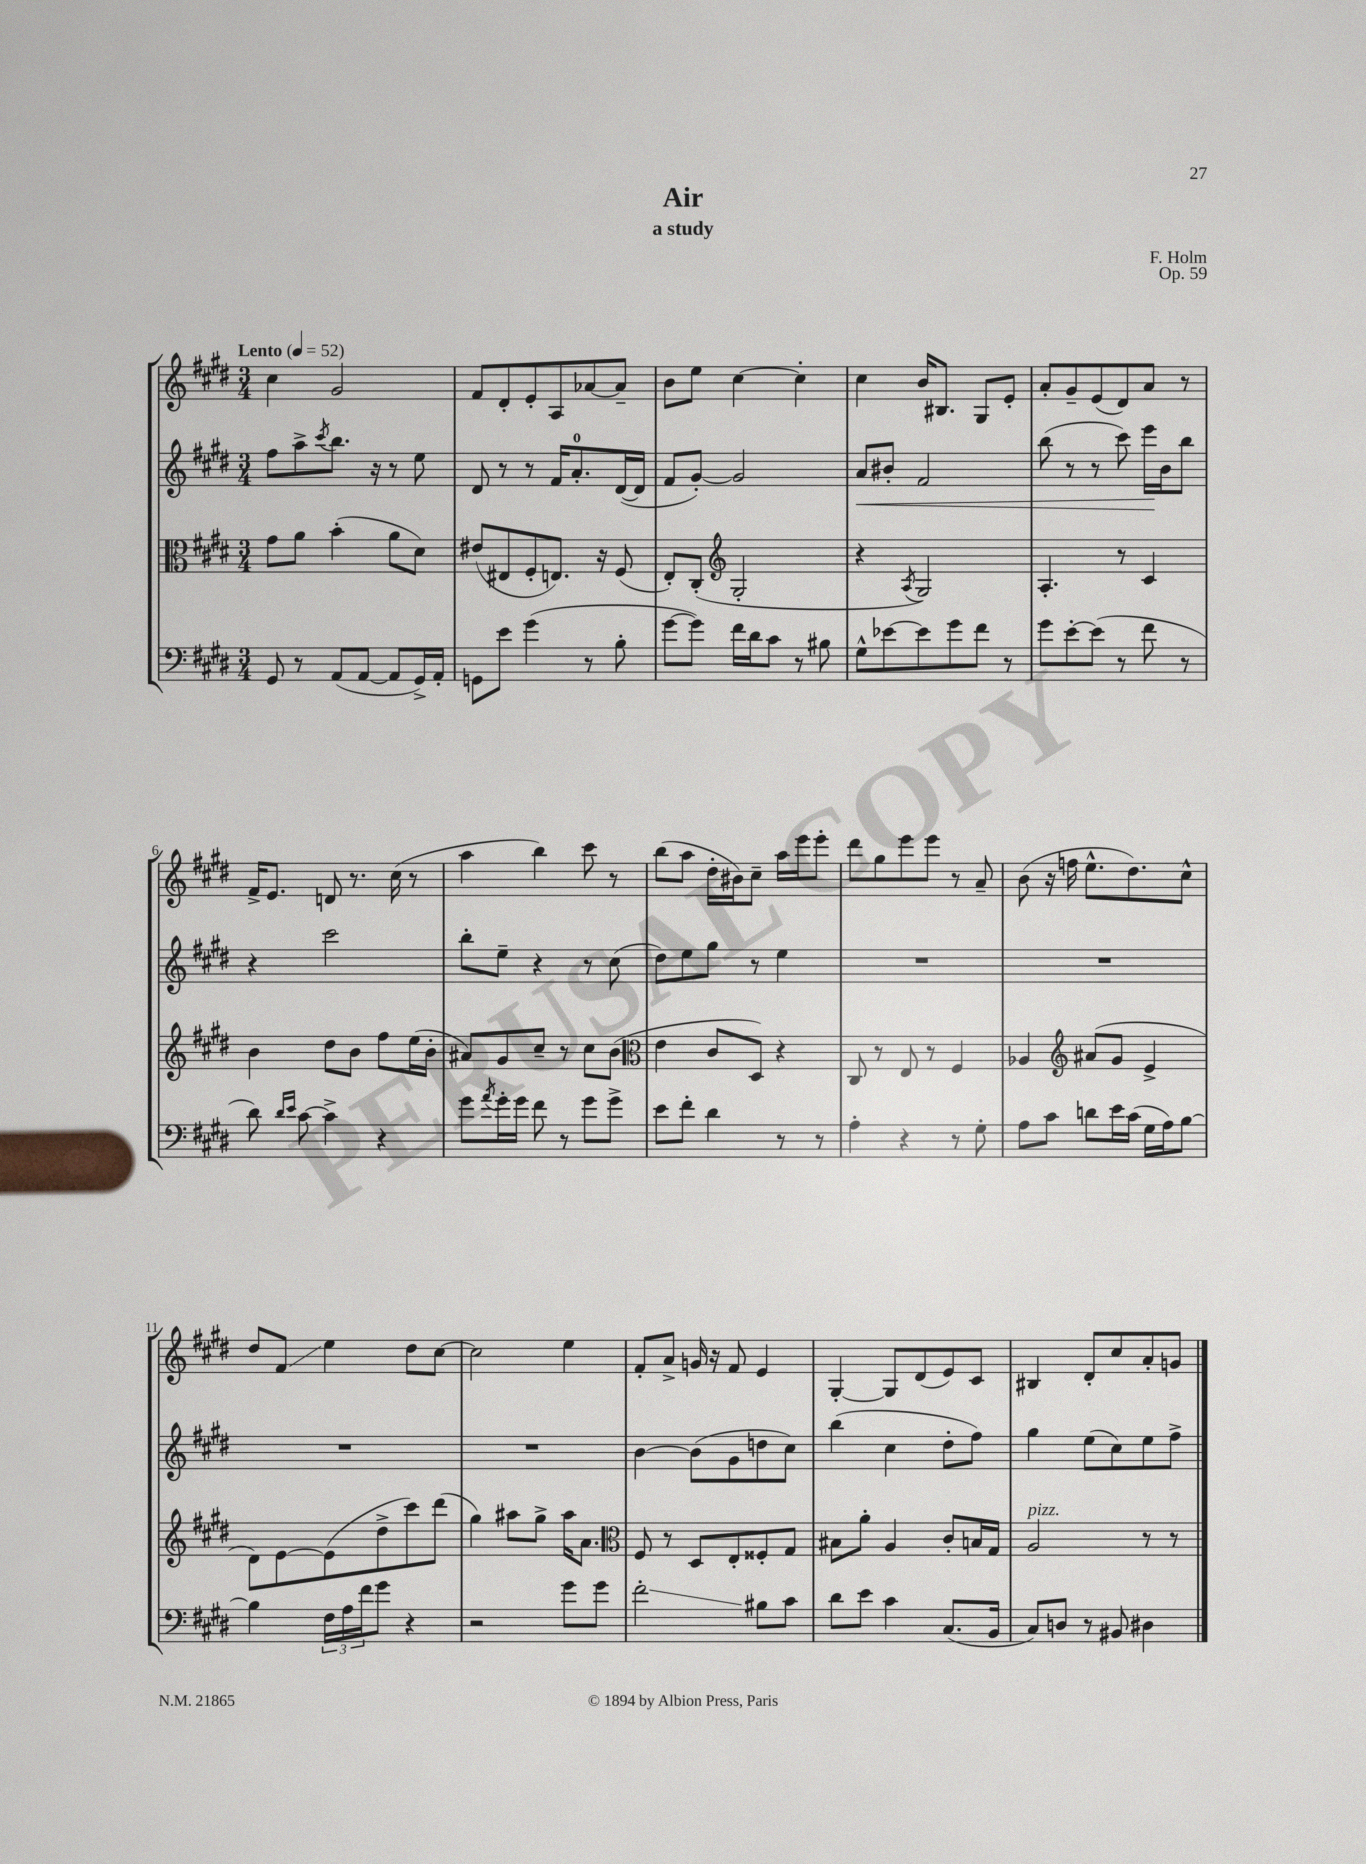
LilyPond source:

\header { title = "Air" composer = "F. Holm" subtitle = "a study" opus = "Op. 59" }
<<
\new StaffGroup <<
\new Staff = "s0" {
    \clef treble \key e \major \numericTimeSignature \time 3/4 \tempo "Lento" 4 = 52
    cis''4 gis'2 |
    fis'8 dis'8-. e'8-. a8 aes'8~ aes'8-- |
    b'8 e''8 cis''4~ cis''4-. |
    cis''4 b'16 bis8. gis8 e'8-. |
    a'8-. gis'8-- e'8( dis'8) a'8 r8 |
    fis'16-> e'8. d'8 r8. cis''16( r8 |
    a''4 b''4) cis'''8 r8 |
    b''8( a''8 dis''16-. bis'16) cis''8-- a''16 e'''16 e'''8-. |
    dis'''8 gis''8 e'''8 e'''8 r8 a'8-- |
    b'8( r16 f''16 e''8.-^ dis''8.) cis''8-^ |
    dis''8 fis'8\glissando e''4 dis''8 cis''8~ |
    cis''2 e''4 |
    fis'8-. a'8-> g'16 r16 fis'8 e'4 |
    gis4~-. gis8 dis'8( e'8) cis'8 |
    bis4 dis'8-. cis''8 a'8-. g'8 \bar "|." |
}
\new Staff = "s1" {
    \clef treble \key e \major \numericTimeSignature \time 3/4
    fis''8 a''8-> \acciaccatura { cis'''8 } b''8. r16 r8 e''8 |
    dis'8 r8 r8 fis'16 a'8.-0-. dis'16~( dis'16 |
    fis'8 gis'8~-.) gis'2 |
    a'8\< bis'8-. fis'2 |
    b''8( r8 r8 cis'''8) e'''16\! b'16 b''8 |
    r4 cis'''2 |
    b''8-. e''8-- r4 r8 cis''8( |
    dis''8) e''8 gis''8 r8 e''4 |
    R2. |
    R2. |
    R2. |
    R2. |
    b'4~ b'8( gis'8 d''8 cis''8) |
    b''4( cis''4 dis''8-. fis''8) |
    gis''4 e''8( cis''8) e''8 fis''8-> \bar "|." |
}
\new Staff = "s2" {
    \clef alto \key e \major \numericTimeSignature \time 3/4
    gis'8 a'8 b'4-.( a'8 dis'8) |
    eis'8( eis8 fis8-. e8.) r16 fis8( |
    e8-.) cis8-.( \clef treble gis2-. |
    r4 \acciaccatura { a8 } gis2) |
    a4.-. r8 cis'4 |
    b'4 dis''8 b'8 fis''8 e''16( b'16-. |
    ais'8) gis'8 cis''8-- r8 cis''8 b'8( |
    \clef alto e'4 cis'8 dis8) r4 |
    cis8 r8 e8 r8 fis4 |
    aes4 \clef treble ais'8( gis'8 e'4-> |
    dis'8) e'8~ e'8( dis''8-> cis'''8) dis'''8( |
    gis''4) ais''8 gis''8-> ais''16 a'8. |
    \clef alto fis8 r8 dis8 e8-. fisis8-. gis8 |
    bis8 a'8-. a4 cis'8-. b16 gis16 |
    a2^\markup { \italic "pizz." } r8 r8 \bar "|." |
}
\new Staff = "s3" {
    \clef bass \key e \major \numericTimeSignature \time 3/4
    gis,8 r8 a,8( a,8~ a,8 gis,16->) a,16-. |
    g,8 e'8 gis'4( r8 b8-. |
    gis'8~ gis'8) fis'16 dis'16 cis'8 r8 bis8 |
    gis8-^ ees'8~ ees'8 gis'8 fis'8 r8 |
    gis'8 e'8~-. e'8( r8 fis'8 r8 |
    dis'8) \grace { dis'16 e'16 } cis'8~ cis'4-> r4 |
    gis'8 \acciaccatura { a'8 } gis'16-. gis'16 fis'8 r8 gis'8 gis'8-> |
    e'8 fis'8-. dis'4 r8 r8 |
    a4-. r4 r8 gis8-. |
    a8 cis'8 d'8 e'16 cis'16( gis16 a16) b8~ |
    b4 \tuplet 3/2 { fis16 a16 fis'16 } gis'8 r4 |
    r2 gis'8 gis'8 |
    fis'2-.\glissando bis8 cis'8 |
    dis'8 e'8 cis'4 cis8.( b,16 |
    cis8) d8 r8 bis,8 dis4 \bar "|." |
}
>>
>>
